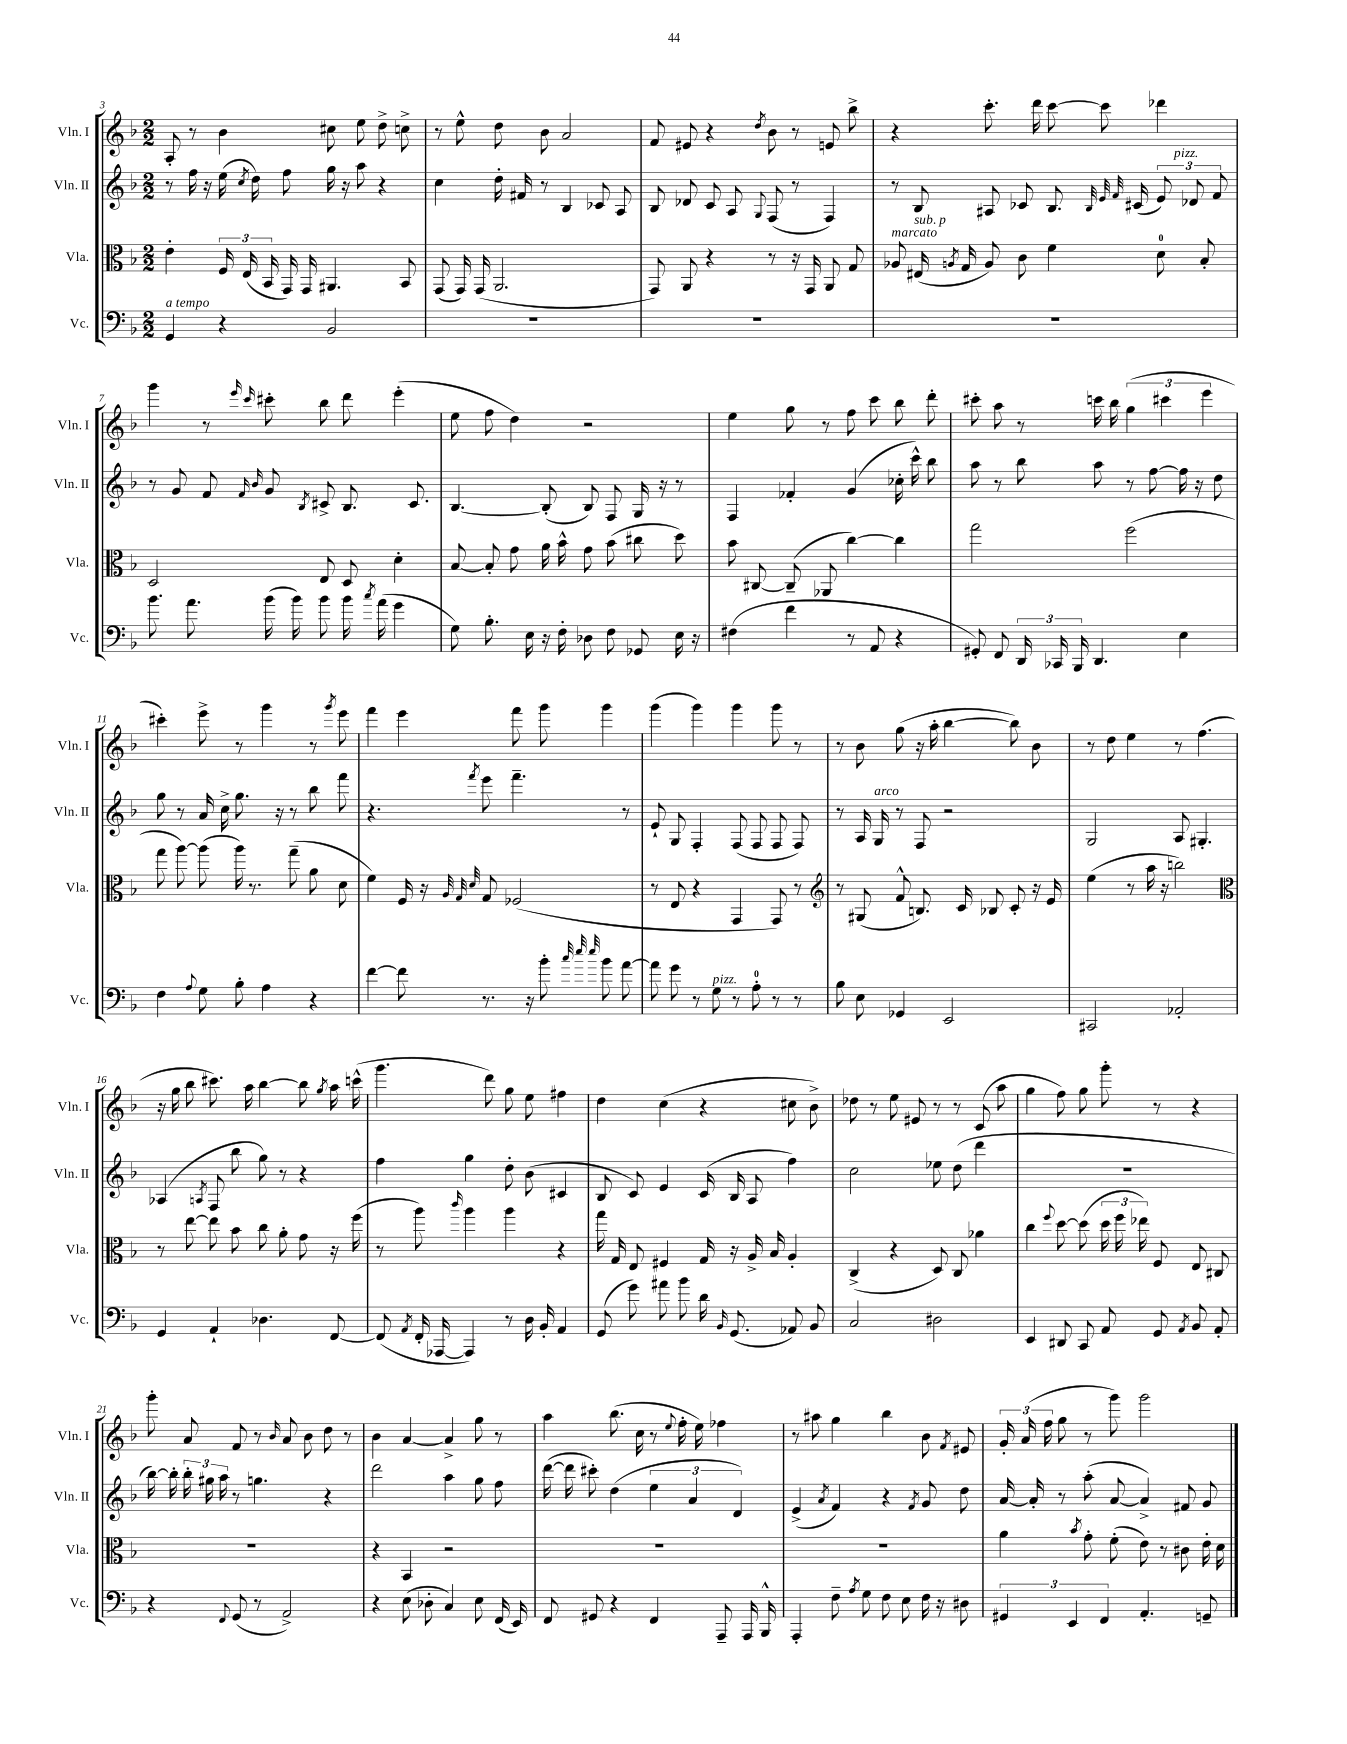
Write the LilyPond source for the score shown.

<<
\new StaffGroup <<
\new Staff = "s0" \with { instrumentName = "Vln. I" shortInstrumentName = "Vln. I" } {
    \clef treble \key f \major \numericTimeSignature \time 2/2
    \autoBeamOff a8-. r8 bes'4 cis''8 e''8 d''8-> c''8-> |
    r8 e''8-^ d''8 bes'8 a'2 |
    f'8 eis'8 r4 \acciaccatura { d''8 } bes'8 r8 e'8 bes''8-> |
    r4 c'''8.-. d'''16 c'''8~ c'''8 des'''4 |
    g'''4 r8 \grace { e'''16 c'''16 } cis'''8-. bes''8 d'''8 e'''4-.( |
    e''8 f''8 d''4) r2 |
    e''4 g''8 r8 f''8 c'''8 bes''8 d'''8-. |
    cis'''8-. a''8 r8 c'''16 bes''16 \tuplet 3/2 { g''4( cis'''4 e'''4 } |
    cis'''4-.) e'''8-> r8 g'''4 r8 \acciaccatura { g'''8 } e'''8 |
    f'''4 e'''4 f'''8 g'''8 g'''4 |
    g'''4( g'''4) g'''4 g'''8 r8 |
    r8 bes'8 g''8( r16 a''16-. bes''4~ bes''8) bes'8 |
    r8 d''8 e''4 r8 f''4.( |
    r16 g''16 bes''8 cis'''8.) a''16 bes''4~ bes''8 \acciaccatura { g''8 } a''16 c'''16-^( |
    g'''4. d'''8) g''8 e''8 fis''4 |
    d''4 c''4( r4 cis''8 bes'8->) |
    des''8 r8 e''8 eis'8 r8 r8 c'8( a''8 |
    g''4 f''8) g''8 g'''8-. r8 r4 |
    g'''8-. a'8 f'8 r8 \grace { bes'16 } a'8 bes'8 d''8 r8 |
    bes'4 a'4~ a'4-> g''8 r8 |
    a''4 bes''8.( c''16 r8 \appoggiatura { e''8 } f''16-. e''16) fes''4 |
    r8 ais''8 g''4 bes''4 bes'8 \acciaccatura { f'8 } eis'8 |
    \tuplet 3/2 { g'16-. a'16( f''16 } g''8 r8 g'''8) g'''2 \bar "|." |
}
\new Staff = "s1" \with { instrumentName = "Vln. II" shortInstrumentName = "Vln. II" } {
    \clef treble \key f \major \numericTimeSignature \time 2/2
    \autoBeamOff r8 f''16 r16 e''16( \acciaccatura { c''8 } d''16) f''8 g''16 r16 a''8 r4 |
    c''4 d''16-. fis'16 r8 bes4 ces'8 a8 |
    bes8 des'8 c'8 a8 \appoggiatura { g8 } f8( r8 f4) |
    r8 bes8 ais8 ces'8 bes8. \grace { bes32 e'32 f'32 } cis'16( \tuplet 3/2 { e'8) des'8^\markup { \italic "pizz." } f'8 } |
    r8 g'8 f'8 \grace { f'16 bes'16 } g'8 \acciaccatura { bes8 } cis'8-> bes8. cis'8. |
    bes4.~ bes8-.( bes8) f8 g16 r16 r8 |
    f4 fes'4-. g'4( ces''16-. c'''16-^) bes''8 |
    a''8 r8 bes''8 a''8 r8 f''8~ f''16 r16 d''8 |
    g''8 r8 a'16 c''16-> g''8. r16 r8 bes''8 f'''8 |
    r4. \acciaccatura { f'''8 } e'''8 f'''4.-- r8 |
    e'8-! g8 f4-. f8( f8 f8 f8) |
    r8 a16 g16^\markup { \italic "arco" } r8 f8 r2 |
    g2 a8 gis4.-. |
    aes4( \acciaccatura { a8 } f8 bes''8 g''8) r8 r4 |
    f''4 g''4 d''8-. bes'8( cis'4 |
    bes8 c'8) e'4 c'16( bes16 a8 f''4) |
    c''2 ees''8 d''8( d'''4 |
    R1 |
    bes''16~) bes''16-. \tuplet 3/2 { bes''16-. gis''16 a''16 } r8 g''4. r4 |
    d'''2 a''4 g''8 f''8 |
    d'''16~( d'''16 cis'''8-.) d''4( \tuplet 3/2 { e''4 a'4 d'4) } |
    e'4->( \acciaccatura { a'8 } f'4) r4 \acciaccatura { f'8 } g'8 d''8 |
    a'16~ a'16-. r8 a''8-.( a'8~ a'4->) fis'8 g'8 \bar "|." |
}
\new Staff = "s2" \with { instrumentName = "Vla." shortInstrumentName = "Vla." } {
    \clef alto \key f \major \numericTimeSignature \time 2/2
    \autoBeamOff e'4-. \tuplet 3/2 { f16 e16( bes,16 } g,16) g,16 ais,4. bes,8 |
    g,8( g,16) g,16( a,2. |
    g,8) a,8 r4 r8 r16 g,16 a,8 g8 |
    aes8^\markup { \italic "marcato" } eis16^\markup { \italic "sub. p" }( \acciaccatura { a8 } g16 a8) c'8 f'4 d'8-0 bes8-. |
    d2 e8 d8 d'4-. |
    bes8~ bes8-. g'8 a'16 bes'16-^ g'8 bes'8( cis''8 d''8) |
    bes'8 cis8~ cis8--( aes,8 c''4~) c''4 |
    g''2 f''2( |
    g''8 a''8~) a''8( a''16) r8. g''8--( a'8 d'8 |
    f'4) f16 r16 \grace { a32 g32 d'32 } g8 fes2( |
    r8 e8 r4 g,4 g,8) r8 |
    \clef treble r8 gis8( f'8-^ b8.) c'16 bes8 c'8-. r16 e'16 |
    e''4( r8 a''16 r16 b''2) |
    \clef alto r8 e''8~ e''8 bes'8 c''8 a'8-. g'8 r16 f''16( |
    r8 a''8) \grace { c'''16 } a''4 a''4 r4 |
    g''16 g16 e8 fis4 g16 r16 a16-> bes16 a4-. |
    c4->( r4 d8) c8 aes'4 |
    c''4 \appoggiatura { f''8 } d''8~ d''8( \tuplet 3/2 { d''16 f''16 ees''16) } f8 e8 cis8 |
    R1 |
    r4 bes,4 r2 |
    R1 |
    R1 |
    a'4 \acciaccatura { bes'8 } g'8-. f'8-.( e'8) r8 cis'8 e'16-. d'16 \bar "|." |
}
\new Staff = "s3" \with { instrumentName = "Vc." shortInstrumentName = "Vc." } {
    \clef bass \key f \major \numericTimeSignature \time 2/2
    \autoBeamOff g,4^\markup { \italic "a tempo" } r4 bes,2 |
    R1 |
    R1 |
    R1 |
    bes'8. a'8. bes'16( bes'16) bes'8 bes'16 \acciaccatura { c''8 } a'16( g'4 |
    g8) bes8.-. e16 r16 f16-. des8 f8 ges,8 e16 r16 |
    fis4( f'4 r8 a,8 r4 |
    gis,8-.) f,8 \tuplet 3/2 { d,16 ces,16 bes,,16 } d,4. e4 |
    f4 \appoggiatura { a8 } g8 bes8-. a4 r4 |
    f'4~ f'8 r8. r16 bes'8-. \grace { c''32 e''32 e''32 } bes'8 a'8~ |
    a'8 g'8 r8 g8^\markup { \italic "pizz." } r8 a8-0-. r8 r8 |
    bes8 e8 ges,4 e,2 |
    cis,2 aes,2-. |
    g,4 a,4-! des4. f,8~ |
    f,8( \acciaccatura { a,8 } f,16-. aes,,16~ aes,,4) r8 d16 bes,16-. a,4 |
    g,8( g'8) ais'8 bes'8 d'16 \grace { bes,16 } g,8.( aes,8) bes,8 |
    c2 dis2 |
    e,4 dis,8 c,8 a,8 g,8 \acciaccatura { a,8 } bes,8 a,8-. |
    r4 \appoggiatura { f,8 } g,8( r8 a,2->) |
    r4 e8( des8-. c4) e8 f,16( e,16) |
    f,8 gis,8 r4 f,4 a,,8-- a,,16 bes,,16-^ |
    a,,4-. f8-- \acciaccatura { a8 } g8 f8 e8 f16 r16 dis8 |
    \tuplet 3/2 { gis,4 e,4 f,4 } a,4.-. g,8-- \bar "|." |
}
>>
>>
\layout { \context { \Score currentBarNumber = #3 } }
